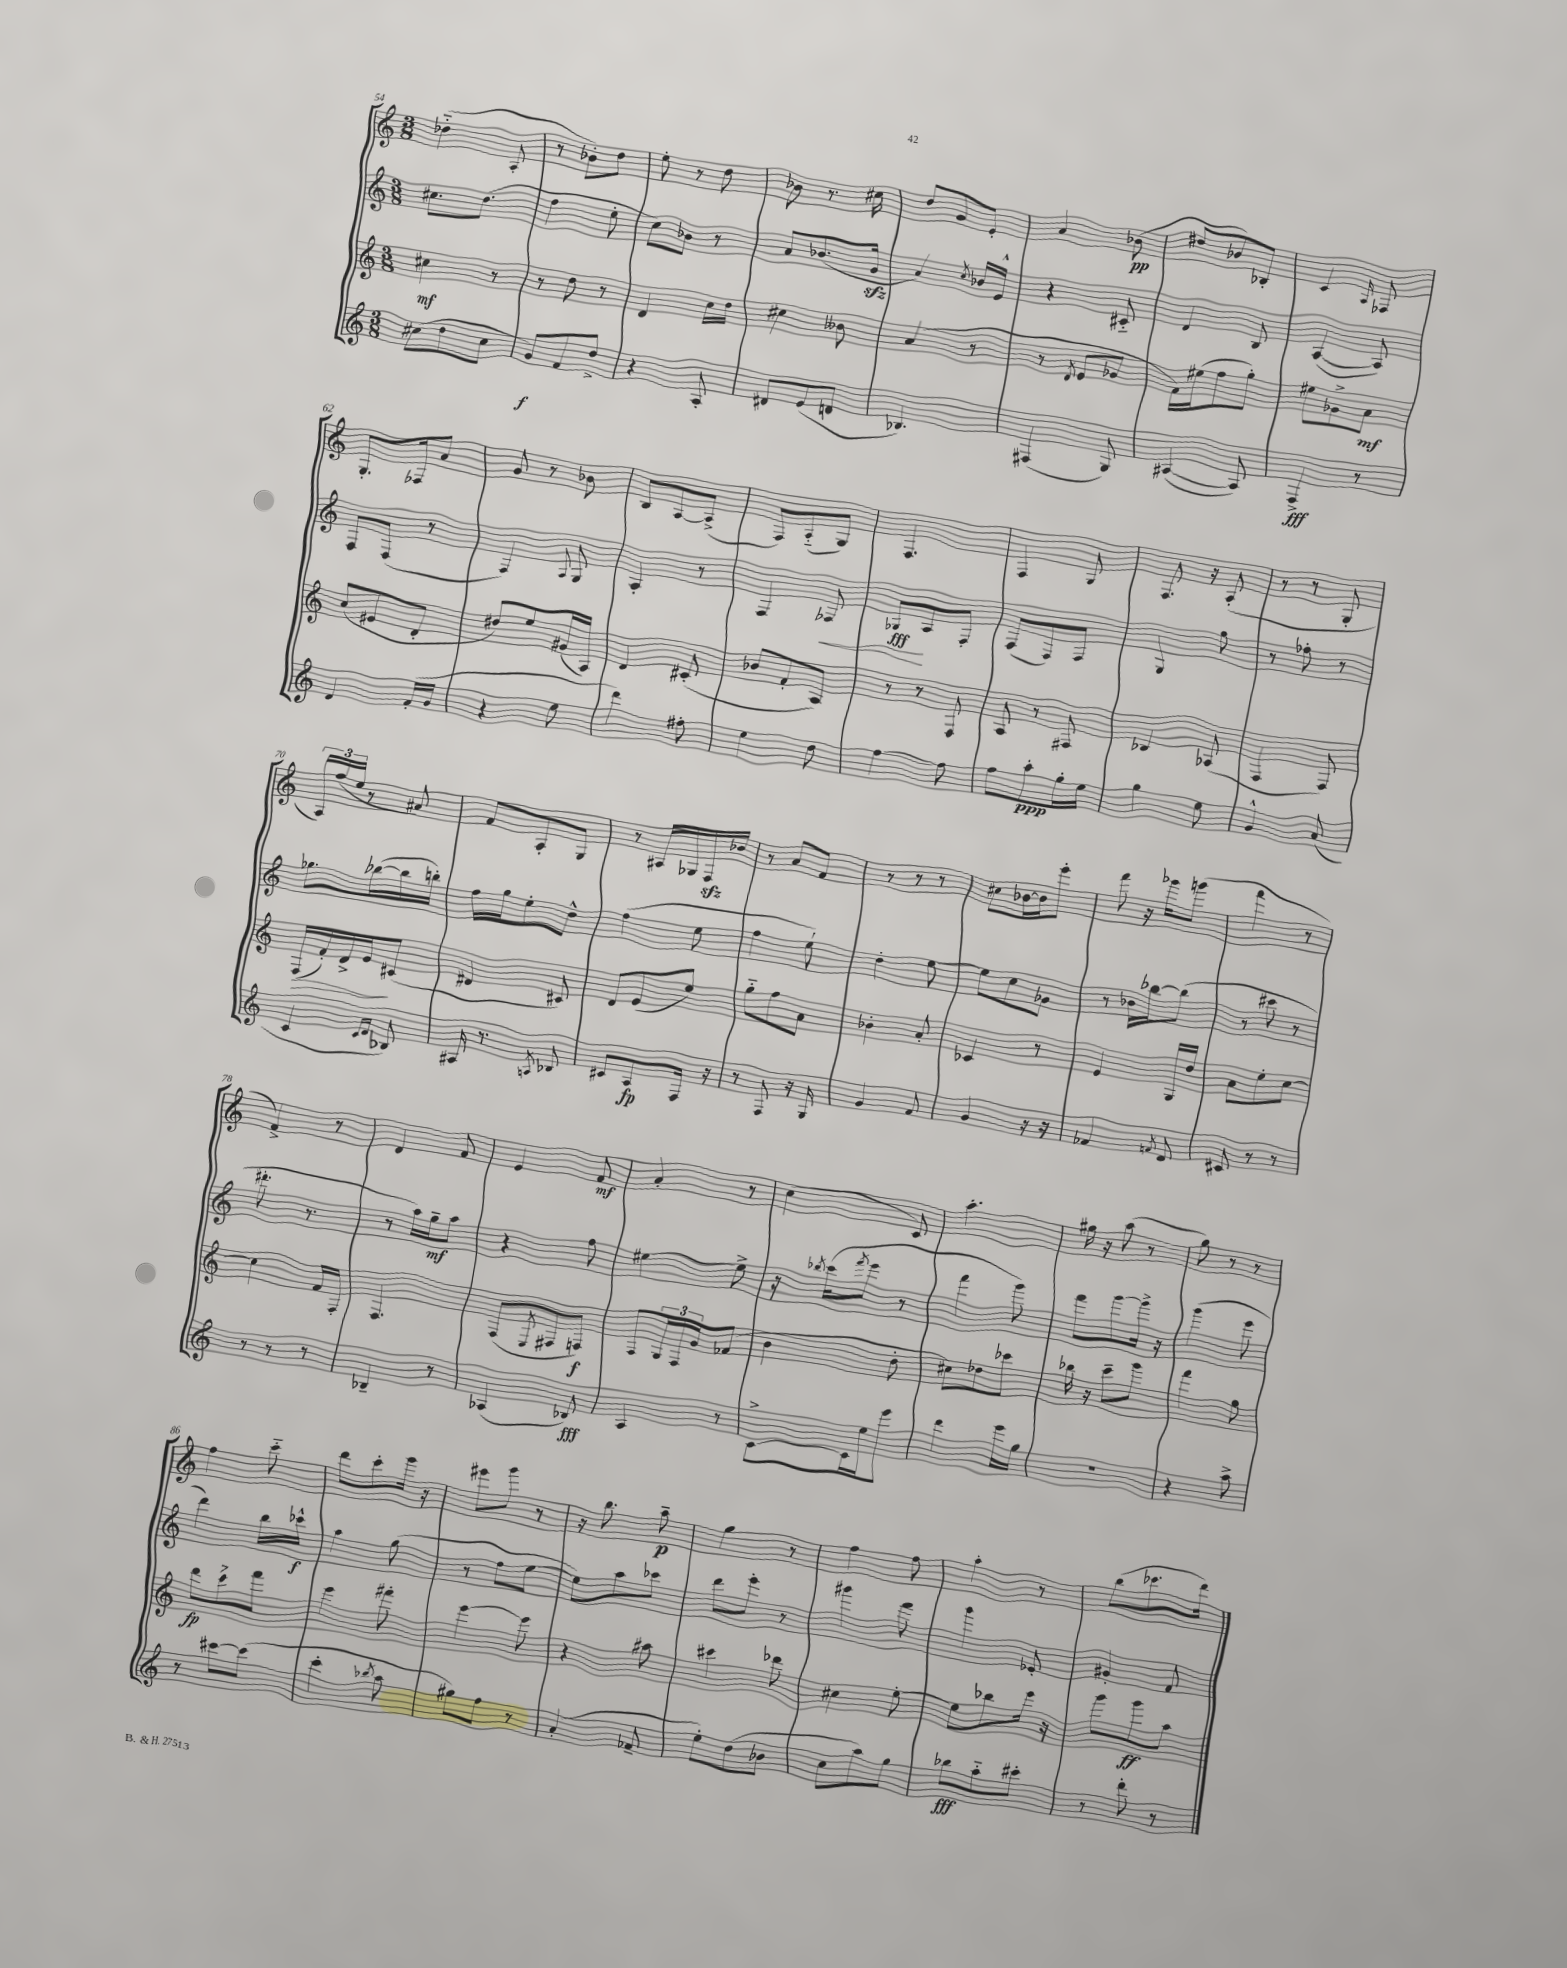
<<
\new StaffGroup <<
\new Staff = "s0" {
    \clef treble \key c \major \numericTimeSignature \time 3/8
    des''4-_( a8-. |
    r8 bes'8-.) d''8 |
    e''8-. r8 d''8 |
    bes'8 r8. cis''16 |
    d''8 g'8 e'8-. |
    a'4 bes'8\pp( |
    dis''8 bes'8) bes8-. |
    c'4 \grace { a16 } fes8 |
    g8.-. fes16 a'8 |
    g'8 r8 bes'8 |
    b8 a8~ a8->( |
    f8) a8-_( g8) |
    f4. |
    f4 g8 |
    f8. r16 a8-.( |
    r8 r8 g8-. |
    \tuplet 3/2 { a16) f''16( e''16 } r8 ais'8) |
    f'8 a8-. g8 |
    r8 ais16 ges16 f16\sfz bes'16 |
    r8 a'8 f'8 |
    r8 r8 r8 |
    cis''8 bes'16~ bes'16 e'''8-. |
    f'''8 r16 ges'''16 g'''8( |
    f'''4 r8 |
    f'4->) r8 |
    d'4 f'8 |
    e'4 f'8\mf |
    a'4-. r8 |
    c''4( c'8) |
    a''4.-. |
    gis''16 r16 a''8( r8 |
    g''8) r8 r8 |
    f''4 c'''8-_ |
    d'''8 c'''8-. g'''16 r16 |
    eis'''8 g'''8 r8 |
    r16 b''8. a''8--\p |
    g''4 r8 |
    f''4 f''8 |
    a''4-. r8 |
    b''8( ces'''8. d'''16) \bar "|." |
}
\new Staff = "s1" {
    \clef treble \key c \major \numericTimeSignature \time 3/8
    cis''8. d''8.( |
    f''4 e''8-. |
    c''8) bes'8 r8 |
    a'8 bes'8.( g'16\sfz |
    a'4) \acciaccatura { c''8 } bes'16 e'16-^ |
    r4 cis'8-_ |
    d'4 b8 |
    a4~( a8) |
    f8 f8( r8 |
    f4) \appoggiatura { a8 } g8 |
    a4-. r8 |
    f4 fes8\< |
    ges8\fff\! a8 f8-. |
    f8( f8) f8 |
    g4 g''8 |
    r8 fes''8-. r8 |
    ges''8. bes''16~( bes''16 b''16-.) |
    f''16 g''16 e''8-. d''8-^ |
    f''4( e''8 |
    f''4 e''8-!) |
    d''4-. e''8~ |
    e''8 c''8 ges'8 |
    r8 bes'16 bes''16~ bes''8( |
    r8 cis'''8 r8 |
    dis'''8.-. r8. |
    r8 a''16) g''16--\mf a''8 |
    r4 f''8 |
    eis''4~ eis''8-> |
    r16 \acciaccatura { bes''8 } c'''16( \acciaccatura { f'''8 } e'''8 r8 |
    f'''4 g'''8) |
    f'''8 g'''8~ g'''16-> r16 |
    g'''4( e'''8 |
    d'''4) b''16 ces'''16-^\f |
    a''4 g''8( |
    r8 f''8 e''8~ |
    e''8) a''8 ces'''8 |
    d'''8 e'''8-. r8 |
    gis'''4 f'''8 |
    g'''4 ees'8-. |
    gis'4-. f'8 \bar "|." |
}
\new Staff = "s2" {
    \clef treble \key c \major \numericTimeSignature \time 3/8
    cis''4\mf r8 |
    r8 d''8 r8 |
    d'4 c''16 d''16 |
    cis''4 beses'8 |
    a'4( r8 |
    r8 \acciaccatura { d'8 } e'8 ges'8 |
    f'16) eis''16( f''8 g''8-.) |
    eis''8 ges'8-> a'8\mf |
    c''8( eis'8 d'8-. |
    dis''8) e''8 gis'16( a16) |
    d'4 cis'8-.( |
    bes'8 f'8-. a8) |
    r8 r8 f8 |
    a8 r8 fis8 |
    bes4 aes8( |
    f4 f8) |
    f16\>( f'16-.) d'16-> e'16\! cis'8( |
    dis'4 cis'8) |
    d'8 e'8( e''8) |
    g''8-_ f''8 a'8 |
    bes'4-. a'8-. |
    ces'4 r8 |
    e'4 g16 d''16 |
    a'8 e''8-. c''8~ |
    c''4 f'16 f16-. |
    f4. |
    f8( \acciaccatura { e8 } fis8 f8\f) |
    f8 \tuplet 3/2 { g16 f16 g'16 } fes'8( |
    b'4 d''8-. |
    cis''8) des''8 ces'''8 |
    bes''16 r16 c'''8-- g'''8 |
    f'''4 g''8 |
    d'''8\fp c'''8-> f'''8 |
    e'''4 fis'''8-. |
    e'''4~ e'''8 |
    r4 ais''8 |
    cis'''4 des'''8 |
    cis''4 e''8~-. |
    e''8 bes''8 e'''16 r16 |
    g'''8 g'''8\ff a''8 \bar "|." |
}
\new Staff = "s3" {
    \clef treble \key c \major \numericTimeSignature \time 3/8
    cis''8( d''8 cis''8 |
    g'8\f) f'8 d''8-> |
    r4 a8-. |
    dis'8 e'8( d'8 |
    bes4.) |
    fis4( g8) |
    ais4~( ais8) |
    f4->\fff r8 |
    d'4 f'16-.( g'16 |
    r4 e''8 |
    d'''4) fis''8-. |
    e''4 d''8 |
    f''4~ f''8 |
    f''8 a''8-.\ppp g''16-. e''16 |
    g''4 e''8 |
    g'4-^ a'8( |
    c'4 \grace { c'16 d'16 } bes8) |
    ais16 r8. \acciaccatura { a8 } bes8 |
    cis'8 a8\fp f16 r16 |
    r8 f8 r16 g16 |
    g'4 f'8 |
    g'4 r16 r16 |
    fes'4 \acciaccatura { f'8 } d'8 |
    cis'8 r8 r8 |
    r8 r8 r8 |
    bes4-- r8 |
    aes4( bes8\fff) |
    a4 r8 |
    c'8~-> c'16 e''16 e'''8 |
    d'''4 e'''16 g''16 |
    R4. |
    r4 a''8-> |
    r8 cis'''8~ cis'''8( |
    c'''4-. \acciaccatura { bes''8 } a''8 |
    gis''8) f''8 r8 |
    a'4-.( fes'8-- |
    e''8-.) d''8( bes'8 |
    c''8 a''8) g''8 |
    bes''8\fff a''8-_ cis'''8-. |
    r8 d'''8-. r8 \bar "|." |
}
>>
>>
\layout { \context { \Score currentBarNumber = #54 } }
